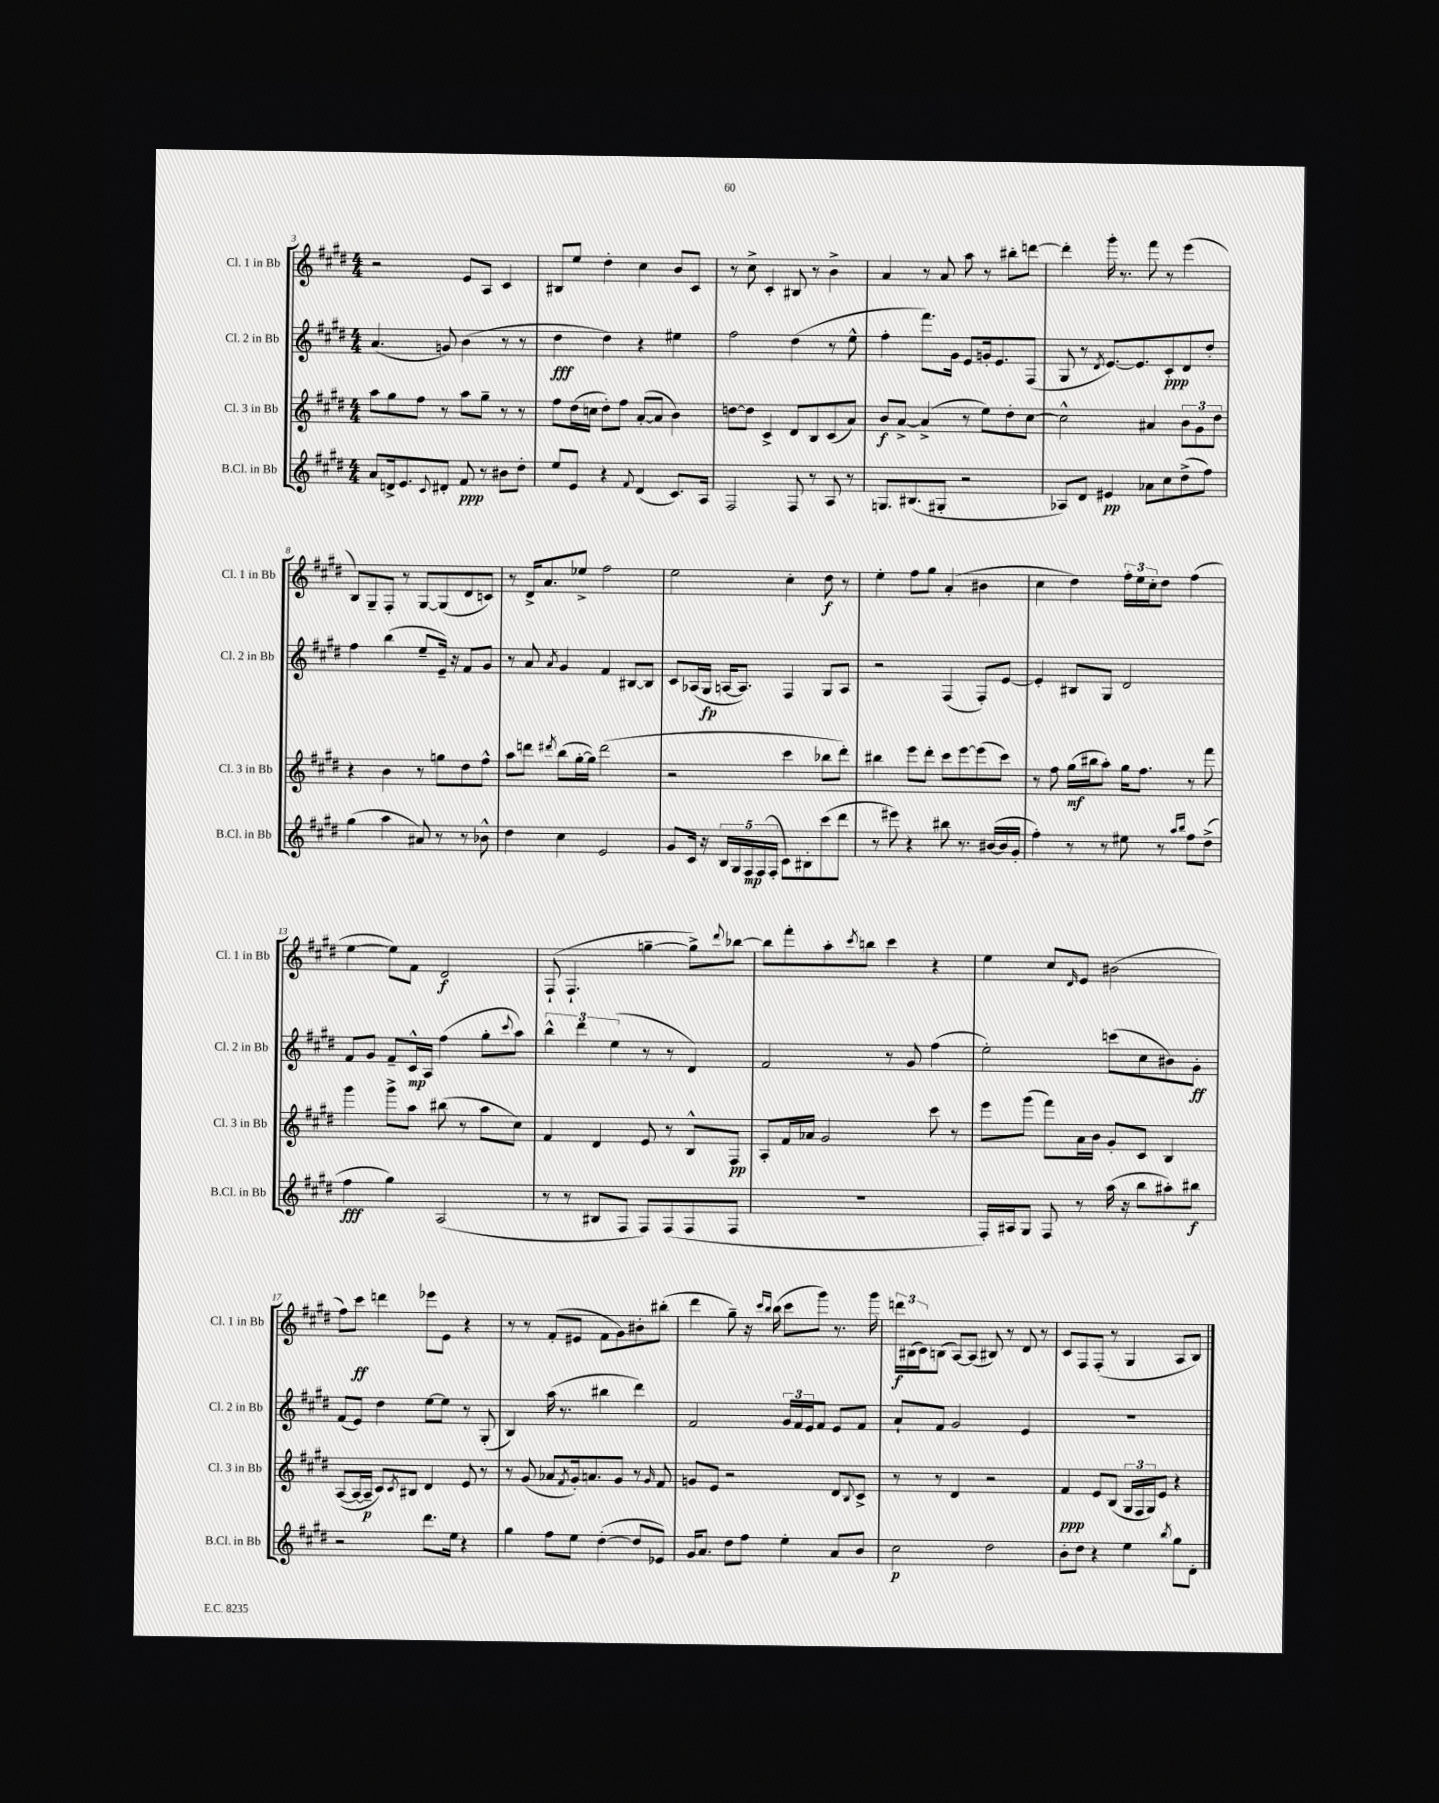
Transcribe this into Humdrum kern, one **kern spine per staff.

**kern	**kern	**kern	**kern
*staff4	*staff3	*staff2	*staff1
*clefG2	*clefG2	*clefG2	*clefG2
*k[f#c#g#d#]	*k[f#c#g#d#]	*k[f#c#g#d#]	*k[f#c#g#d#]
*M4/4	*M4/4	*M4/4	*M4/4
8a/L	8aa\L	(4.a/	2r
16d^/k	8gg#\	.	.
8.e/	.	.	.
.	8ff#\J	.	.
8qqc#/	.	.	.
8d#'/J	8r	8g/)	.
8f#/	8aa\L	(4b\	8e/L
8r	8gg#~\J	.	8A/J
8b#\L	8r	8r	4c#/
8dd#'\J	8r	8r	.
=	=	=	=
8ee/L	8ff#\L	4dd#\	8B#/L
8e/J	(16dd#\L	.	8ee/J
.	16cc\JJ	.	.
4r	8dd#'\L)	4dd#\)	4dd#'\
.	8ff#\J	.	.
8qqf#/	.	.	.
(4d#/	([8a'/L	4r	4cc#\
.	8a/]J	.	.
8.c#/L)	4b\)	4ee#\	8b/L
.	.	.	8c#/J
16A/Jk	.	.	.
=	=	=	=
2F#/	[8dd\L	2ff#\	8r
.	8dd\]J	.	8cc#^\
.	4c#^/	.	4c#'/
8F#/	8d#/L	(4dd#\	8B#/
8r	8B/	.	8r
8A/	(8c#/	8r	4b^\
8r	8a/J)	8ee^^\	.
=	=	=	=
8.G/L	8b/L	4ff#'\	4a/
.	[8a^/J	.	.
(8.B#/	.	.	.
.	(4a^/]	8.fff#\L)	8r
8G#'/J	.	.	8a/
.	.	16g#\Jk	.
2r	8r	8e/L	8aa\
.	8ee\L)	16g'/k	8r
.	.	8.e/	.
.	8dd#'\	.	8bb#'\L
.	[8cc#\J	(8F#/J	[8ddd\J
=	=	=	=
8A-/L)	2cc#^^\]	8G#/	4ddd'\]
8d#/J	.	8r	.
.	.	8qd#/	.
4e#/	.	[8.e/L)	16ggg#'\
.	.	.	8.r
.	.	8.e/]	.
8a-\L	4a#/	.	8fff#\
8cc#\	.	8c#'/	8r
(8dd#^\	12b\L	8d#/	(4eee\
.	12g#\	.	.
8ff#\J)	.	8dd#'/J	.
.	12dd#\J	.	.
=	=	=	=
(4gg#\	4r	4ff#\	8B/L)
.	.	.	8G#~/
4aa\	4b\	(4bb\	8F#'/J
.	.	.	8r
8a#/)	8r	8ee~/L	[8G#/L
8r	8gg\L	16e~/Jk)	(8G#/]
.	.	16r	.
8r	8dd#\	8f#/L	8d#/
8b-^^\	8ff#^^\J	8g#/J	8c/J)
=	=	=	=
4dd#\	8aa\L	8r	8r
.	8ddd\J	8a/	16d#^/LK
.	.	.	8.a/
.	8qddd#/	8qa/	.
4cc#\	(8bb\L	4g#/	.
.	[16gg#'\L	.	8ee-^/J
.	16gg#\]JJ)	.	.
2e/	(2ddd#\	4f#/	2ff#\
.	.	[8B#/L	.
.	.	8B#/]J	.
=	=	=	=
8g#/L	2r	8c#/L	2ee\
16c#/Jk	.	(16A-/L	.
16r	.	16G#/JJ	.
20B/LL	.	[16A/LK	.
20G#/	.	.	.
.	.	8.A/]J)	.
20F#/	.	.	.
(20F#/	.	.	.
20F#'/JJ	.	.	.
8c#\L)	4ccc#\	4F#/	4cc#'\
8B#'\	.	.	.
(8ccc#\	8bb-\L	8G#/L	8dd#\
8ddd#\J	8ddd#'\J)	8A/J	8r
=	=	=	=
8r	4bb#\	2r	4ee'\
8eee#\)	.	.	.
4r	8eee\L	.	8ff#\L
.	8ddd#'\J	.	8gg#\J
8bb#\	8ccc#\L	(4F#/	(4a'/
8.r	[8eee\	.	.
.	(8eee\]	8F#'/L)	4b#\
([16b#/LL	.	.	.
16b#/]	8ccc#\J)	[8e/J	.
16g#'/JJ	.	.	.
=	=	=	=
4ff#'\)	8r	4e'/]	4cc#\
.	8ff#\	.	.
8r	(16gg#\LL	8B#/L	4dd#\)
.	16bb#\J	.	.
8r	8aa'\J)	8G#/J	.
8ee#\	16gg#\LK	2d#/	24ff#'\LL
.	.	.	24ee\
.	8.ff#\J	.	.
.	.	.	24cc#'\J
8r	.	.	8dd#\J
16qqaa/LL	.	.	.
16qqbb/JJ	.	.	.
8ff#\L	8r	.	(4ff#\
(8dd#^\J	8fff#\	.	.
=	=	=	=
4ff#\	4ggg#\	8f#/L	[4ee\
.	.	8g#/J	.
4gg#\)	8ggg#^\L	8f#~/L	8ee\]L)
.	8aa\J	16c#^^/L	8f#\J
.	.	16A/JJ	.
(2A/	(8bb#\	(4ff#\	2d#/
.	8r	.	.
.	8aa\L	8gg#'\L	.
.	.	8qqccc#/	.
.	8cc#\J)	8aa\J)	.
=	=	=	=
8r	4f#/	6bb^^\	(8F#`/
8r	.	.	4.F#`/
.	.	6ddd#\	.
8B#/L	4d#/	.	.
.	.	(6ee\	.
8F#/J	.	.	.
8F#/L)	8e/	8r	[4gg~\
(8F#/	8r	8r	.
8F#/	8B^^/L	4d#/)	8gg^\]L)
.	.	.	8qqddd#/
8F#/J	8F#/J	.	[8bb-\J
=	=	=	=
1r	8A'/L	2f#/	8bb-\]L
.	16f#/L	.	8fff#'\
.	16a-/JJ	.	.
.	2g#/	.	8aa'\
.	.	.	8qccc#/
.	.	.	8bb\J
.	.	8r	4ccc#\
.	.	8g#/	.
.	8ccc#\	(4ff#\	4r
.	8r	.	.
=	=	=	=
16F#'/LL)	8eee\L	2ee'\)	4ee\
16A#/J	.	.	.
8G#/J	(8ggg#\J	.	.
8F#/	8fff#\L)	.	8cc#/L
.	.	.	16qqd#/
8r	16a\L	.	8e/J
.	16b\JJ	.	.
(16aa\	8g#'/L	(8ccc\L	(2b#\
16r	.	.	.
8bb\L	8c#/J	8cc#\	.
8aa#'\)	4B/	8b#\)	.
8bb#\J	.	8g#'\J	.
=	=	=	=
2r	([8A/L	(8f#/L	8ff#\L)
.	16A/_L	8e/J)	8ccc#\J
.	16A~/]JJ	.	.
.	8c#/L)	4dd#\	4ddd\
.	8qc#/	.	.
.	8B#/J	.	.
8.ddd#\L	4d#/	[8ee\L	8eee-\L
.	.	8ee\]J	8e\J
16ee\Jk	.	.	.
4r	8e/	8r	4r
.	8r	(8G#'/	.
=	=	=	=
4gg#\	8r	4B/)	8r
.	(8g#/	.	8r
8ff#\L	8a-/L	(16aa\	(8f#'/L
.	.	8.r	.
.	8qf#/	.	.
8ee\J	16g#'/k)	.	8e#/J
.	8.a/	.	.
([4dd#'\	.	4bb#\	8f#\L
.	8g#/J	.	8g#\)
8dd#/]L	8r	4ddd#\)	8b#'\
.	16qqg#/	.	.
8e-/J)	8f#/	.	(8bb#'\J
=	=	=	=
16g#/LK	8g/L	2f#/	4ddd#\
8.a/J	.	.	.
.	8e/J	.	.
8dd#\L	2r	.	8gg#~\)
8ff#\J	.	.	16r
.	.	.	16qqccc#/LL
.	.	.	16qqbb/JJ
.	.	.	(16bb\
4ee'\	.	24g#/LL	8ccc#\L
.	.	24f#/	.
.	.	24e/J	.
.	.	8f#/J	8ggg#\J)
8a/L	8d#/L	8e/L	8.r
.	8qqB/	.	.
8b/J	8c#^/J	8f#/J	.
.	.	.	16ggg#\
=	=	=	=
2cc#\	8r	8a`/L	24ddd\LL
.	.	.	(24B#\
.	.	.	24c#\J)
.	8r	8f#/J	(8B\J
.	4d#/	2g#/	[8A/L)
.	.	.	(8A/]J
2dd#\	2r	.	8B#/)
.	.	.	8r
.	.	4e/	8d#/
.	.	.	8r
=	=	=	=
8b'\L	4f#/	1r	8c#/L
8dd#\J	.	.	8F#/
4r	8e/L	.	(8F#'/J
.	(8B/J	.	8r
4ee\	24G#/LL	.	4G#/
.	24F#/	.	.
.	24G#/J)	.	.
.	8e/J	.	.
8qbb/	.	.	.
8gg#\L	4r	.	8A/L
8d#'\J	.	.	8B/J)
==	==	==	==
*-	*-	*-	*-
